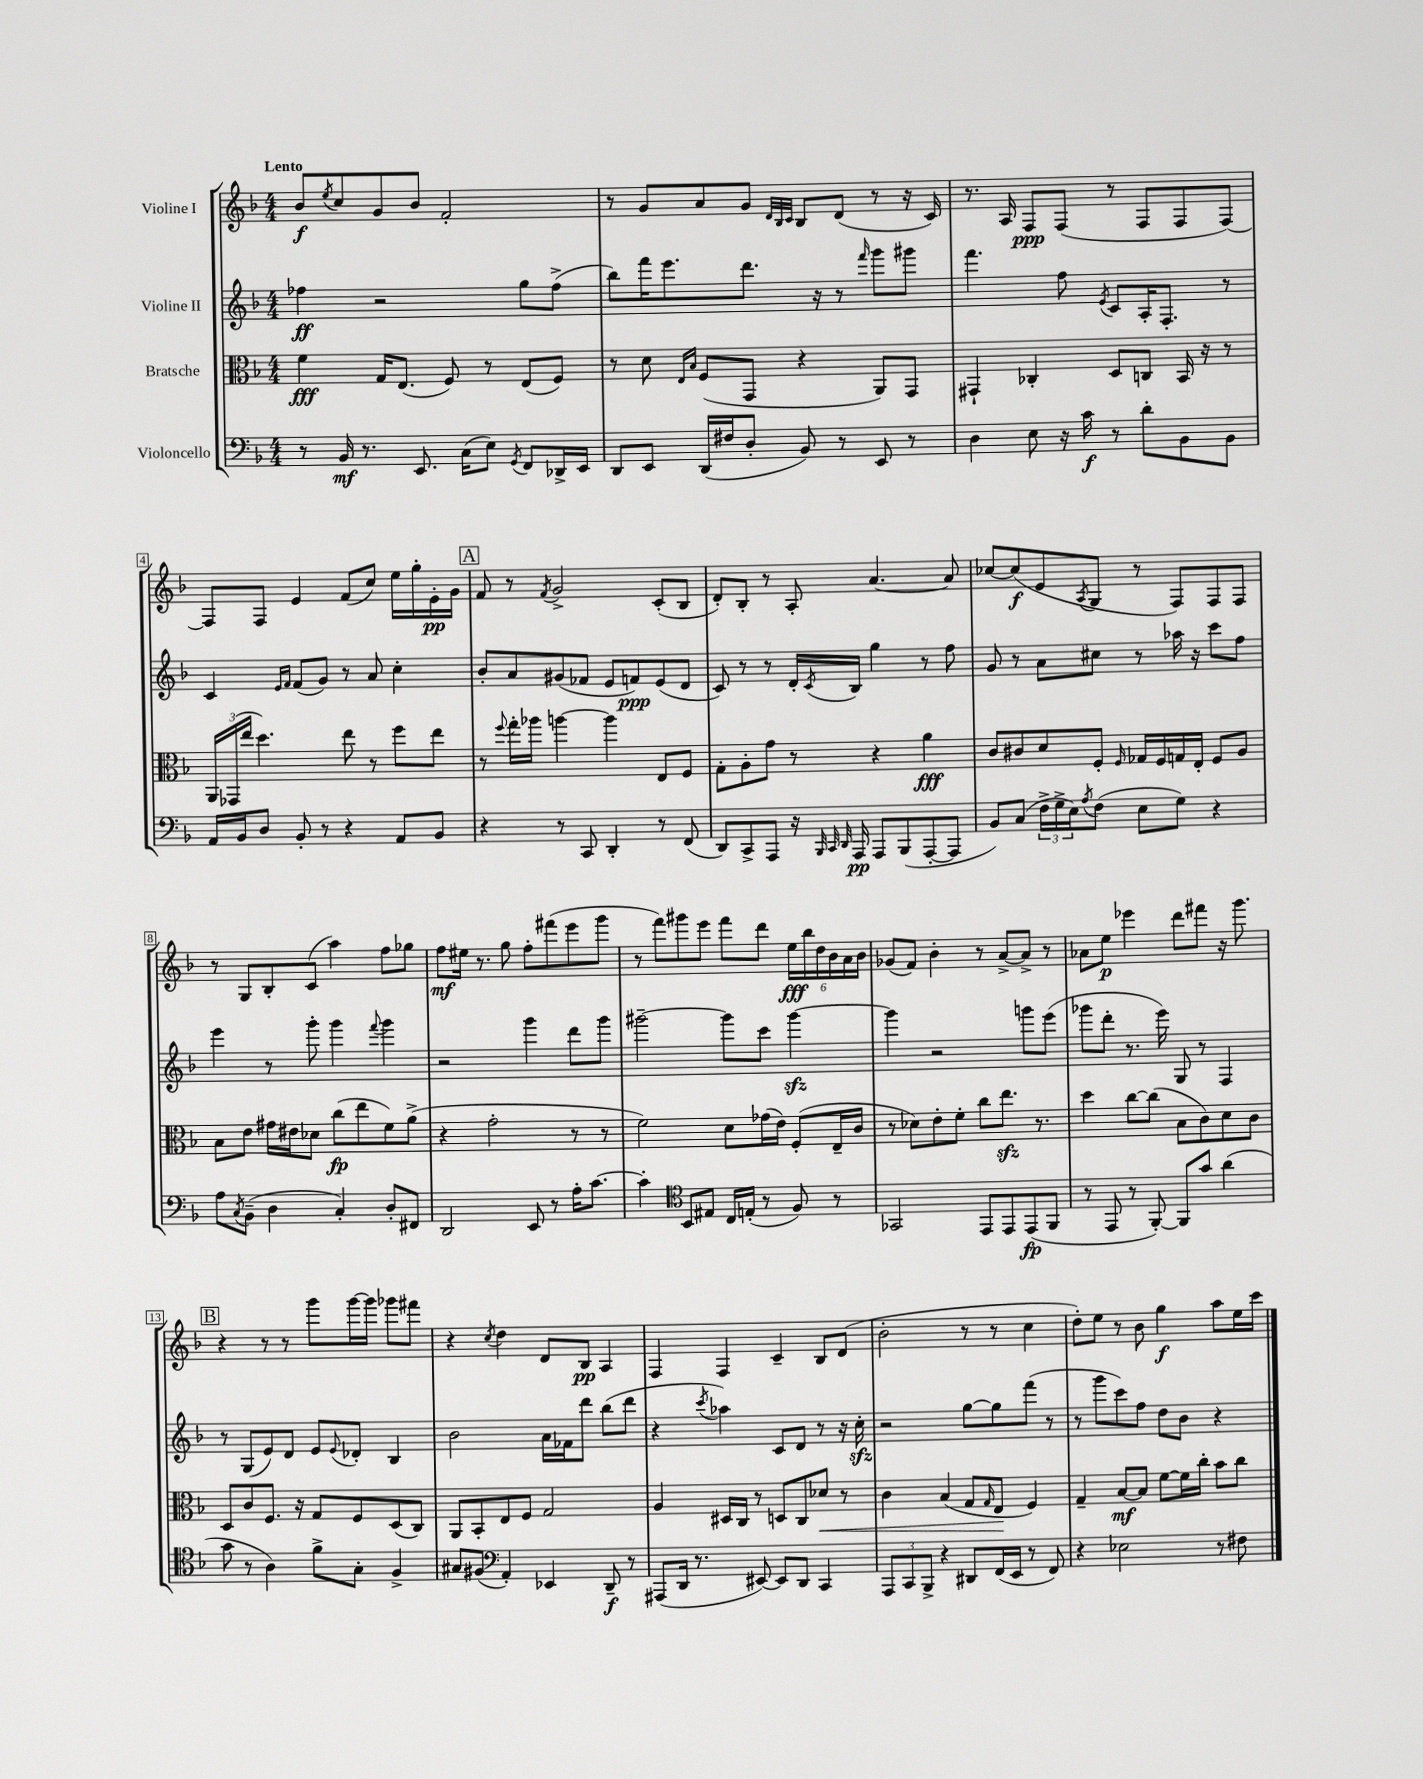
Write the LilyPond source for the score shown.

<<
\new StaffGroup <<
\new Staff = "s0" \with { instrumentName = "Violine I" } {
    \clef treble \key f \major \numericTimeSignature \time 4/4 \tempo "Lento"
    bes'8\f \acciaccatura { e''8 } c''8 g'8 bes'8 f'2-. |
    r8 g'8 a'8 g'8 \grace { d'32 bes32 c'32 } bes8 d'8( r8 r16 c'16) |
    r8. a16 f8\ppp f8( r8 f8 f8 f8~) |
    f8 f8 e'4 f'8( c''8) e''16 g''16-. e'16-.\pp g'16 |
    \mark \markup { \box "A" } f'8 r8 \acciaccatura { f'8 } g'2-> c'8-.( bes8 |
    d'8-.) bes8-. r8 a8-. a'4.~ a'8 |
    ces''8~ ces''8\f( e'8 \acciaccatura { a8 } g8 r8 f8) f8 f8 |
    r8 g8 bes8-. c'8( a''4) f''8 ges''8 |
    f''8\mf eis''16 r8. g''8 f''8-. fis'''8( e'''8 g'''8 |
    r8 f'''8) gis'''8 e'''8 f'''8 d'''8 \tuplet 6/4 { e''16\fff bes''16 d''16 bes'16 a'16 bes'16 } |
    ges'8( f'8) bes'4-. r8 a'8~-> a'8-> r8 |
    aes'8 e''8\p ees'''4 d'''8 fis'''8 r16 g'''8. |
    \mark \markup { \box "B" } r4 r8 r8 g'''8 g'''16~ g'''16 ges'''8 fis'''8 |
    r4 \acciaccatura { c''8 } d''4 d'8 bes8\pp a4 |
    f4 f4 c'4-- bes8 d'8( |
    bes'2-. r8 r8 c''4 |
    d''8-.) e''8 r8 bes'8 g''4\f a''8 e''16 c'''16 \bar "|." |
}
\new Staff = "s1" \with { instrumentName = "Violine II" } {
    \clef treble \key f \major \numericTimeSignature \time 4/4
    fes''4\ff r2 g''8 fes''8->( |
    bes''8) f'''16 e'''8. d'''8. r16 r8 \grace { f'''16 } g'''8 gis'''8 |
    f'''4. f''8 \acciaccatura { e'8 } c'8 a16-. f8.-. r8 |
    c'4 \grace { e'16 f'16 } f'8( g'8) r8 a'8 c''4-. |
    \mark \markup { \box "A" } bes'8-. a'8 gis'8( fes'8 e'8 f'8\ppp) e'8( d'8 |
    c'8) r8 r8 d'16-. \acciaccatura { c'8 } bes16 g''4 r8 f''8 |
    g'8 r8 a'8 cis''8 r8 aes''16 r16 c'''8 f''8 |
    e'''4 r8 g'''8-. g'''4 \appoggiatura { f'''8 } g'''4 |
    r2 g'''4 d'''8 g'''8 |
    gis'''2~-- gis'''8 c'''8 gis'''4~\sfz |
    gis'''4 r2 g'''8 e'''8( |
    ges'''8 d'''8-. r8. e'''16) g8 r8 f4 |
    \mark \markup { \box "B" } r8 g8( e'8) d'8 e'8 \appoggiatura { e'8 } des'8-. bes4 |
    bes'2 a'16 fes'16 d'''8 bes''8( d'''8 |
    r4 \acciaccatura { c'''8 } aes''4) c'8 d'8 r8 r16 c''16-.\sfz |
    r2 g''8~ g''8 f'''8( r8 |
    r8 g'''8 c'''8) f''8 d''8 bes'8 r4 \bar "|." |
}
\new Staff = "s2" \with { instrumentName = "Bratsche" } {
    \clef alto \key f \major \numericTimeSignature \time 4/4
    f'4\fff g16 e8.( f8) r8 e8( f8) |
    r8 d'8 \grace { e16 bes16 } f8( g,8 r4 a,8) g,8 |
    gis,4-! ces4-. d8 c8 bes,16 r16 r8 |
    \tuplet 3/2 { a,16 ges,16( e''16 } d''4.) e''8 r8 f''8 e''8 |
    \mark \markup { \box "A" } r8 \appoggiatura { f''8 } g''16-. aes''16 a''4~ a''4 e8 f8 |
    g8-. a8-. g'8 r8 r4 a'4\fff |
    c'8 cis'8 d'8 f8-. \grace { f16 } ges16 f16 g16 e16-. f8 a8 |
    bes8 e'8 gis'16 eis'16 des'8 c''8\fp( e''8 f'8) a'8->( |
    r4 g'2-. r8 r8 |
    f'2) d'8 ges'16( e'16) f8-.( e16-- c'16 |
    r8 des'8) e'8-. f'8-. c''8 e''8.\sfz r8. |
    d''4 c''8~ c''8( bes8 c'8) d'8 c'8 |
    \mark \markup { \box "B" } d8 c'8 f8. r16 g8 f8 d8( c8) |
    a,8 bes,8-. e8 f8 g2 |
    a4 dis16 c16 r8 d8 c8 des'8\< r8 |
    c'4 bes4( g8 \grace { g16 } e8\! f4) |
    g4-- bes8~\mf bes8 f'8~ f'16 c''16-. bes'8 c''8 \bar "|." |
}
\new Staff = "s3" \with { instrumentName = "Violoncello" } {
    \clef bass \key f \major \numericTimeSignature \time 4/4
    r8 bes,16\mf r8. e,8. c16( e8) \acciaccatura { g,8 } f,8 des,16-> e,16 |
    d,8 e,8 d,16( fis16 d8-. bes,8) r8 e,8 r8 |
    d4 e8 r16 c'16\f r8 d'8-. bes,8 bes,8 |
    a,16 bes,16 d8 bes,8-. r8 r4 a,8 bes,8 |
    \mark \markup { \box "A" } r4 r8 c,8 d,4-. r8 f,8( |
    d,8) c,8-> a,,8 r16 \grace { bes,,32 c,32 d,32 } a,,16\pp a,,8 bes,,8( a,,8~-. a,,8 |
    bes,8) c8( \tuplet 3/2 { f16-> g16-> e16) } \acciaccatura { a8 } f8( e8 g8) r4 |
    a8 \acciaccatura { c8 } bes,8--( d4 c4-.) d8-. fis,8 |
    d,2 e,8 r8 a16-. c'8.~ |
    c'4-. \clef tenor bes,8 eis8 c16 e16-.( r8 f8) r8 |
    ges,2 e,8 e,8 e,8\fp( f,8 |
    r8 e,8 r8 f,8~-.) f,8 g'8 a'4( |
    \mark \markup { \box "B" } g'8 r8 a4) f'8-> g8-. f4-> |
    gis8 fis8( \clef bass a,4-.) ees,4 d,8--\f r8 |
    ais,,8( d,16 r8. eis,8~) eis,8 d,8 c,4 |
    \tuplet 3/2 { a,,8 c,8 bes,,8-> } r4 dis,8 f,16( e,16 r8 f,8) |
    r4 ees2 r8 fis8 \bar "|." |
}
>>
>>
\layout { \context { \Score \override BarNumber.stencil = #(make-stencil-boxer 0.1 0.3 ly:text-interface::print) } }
